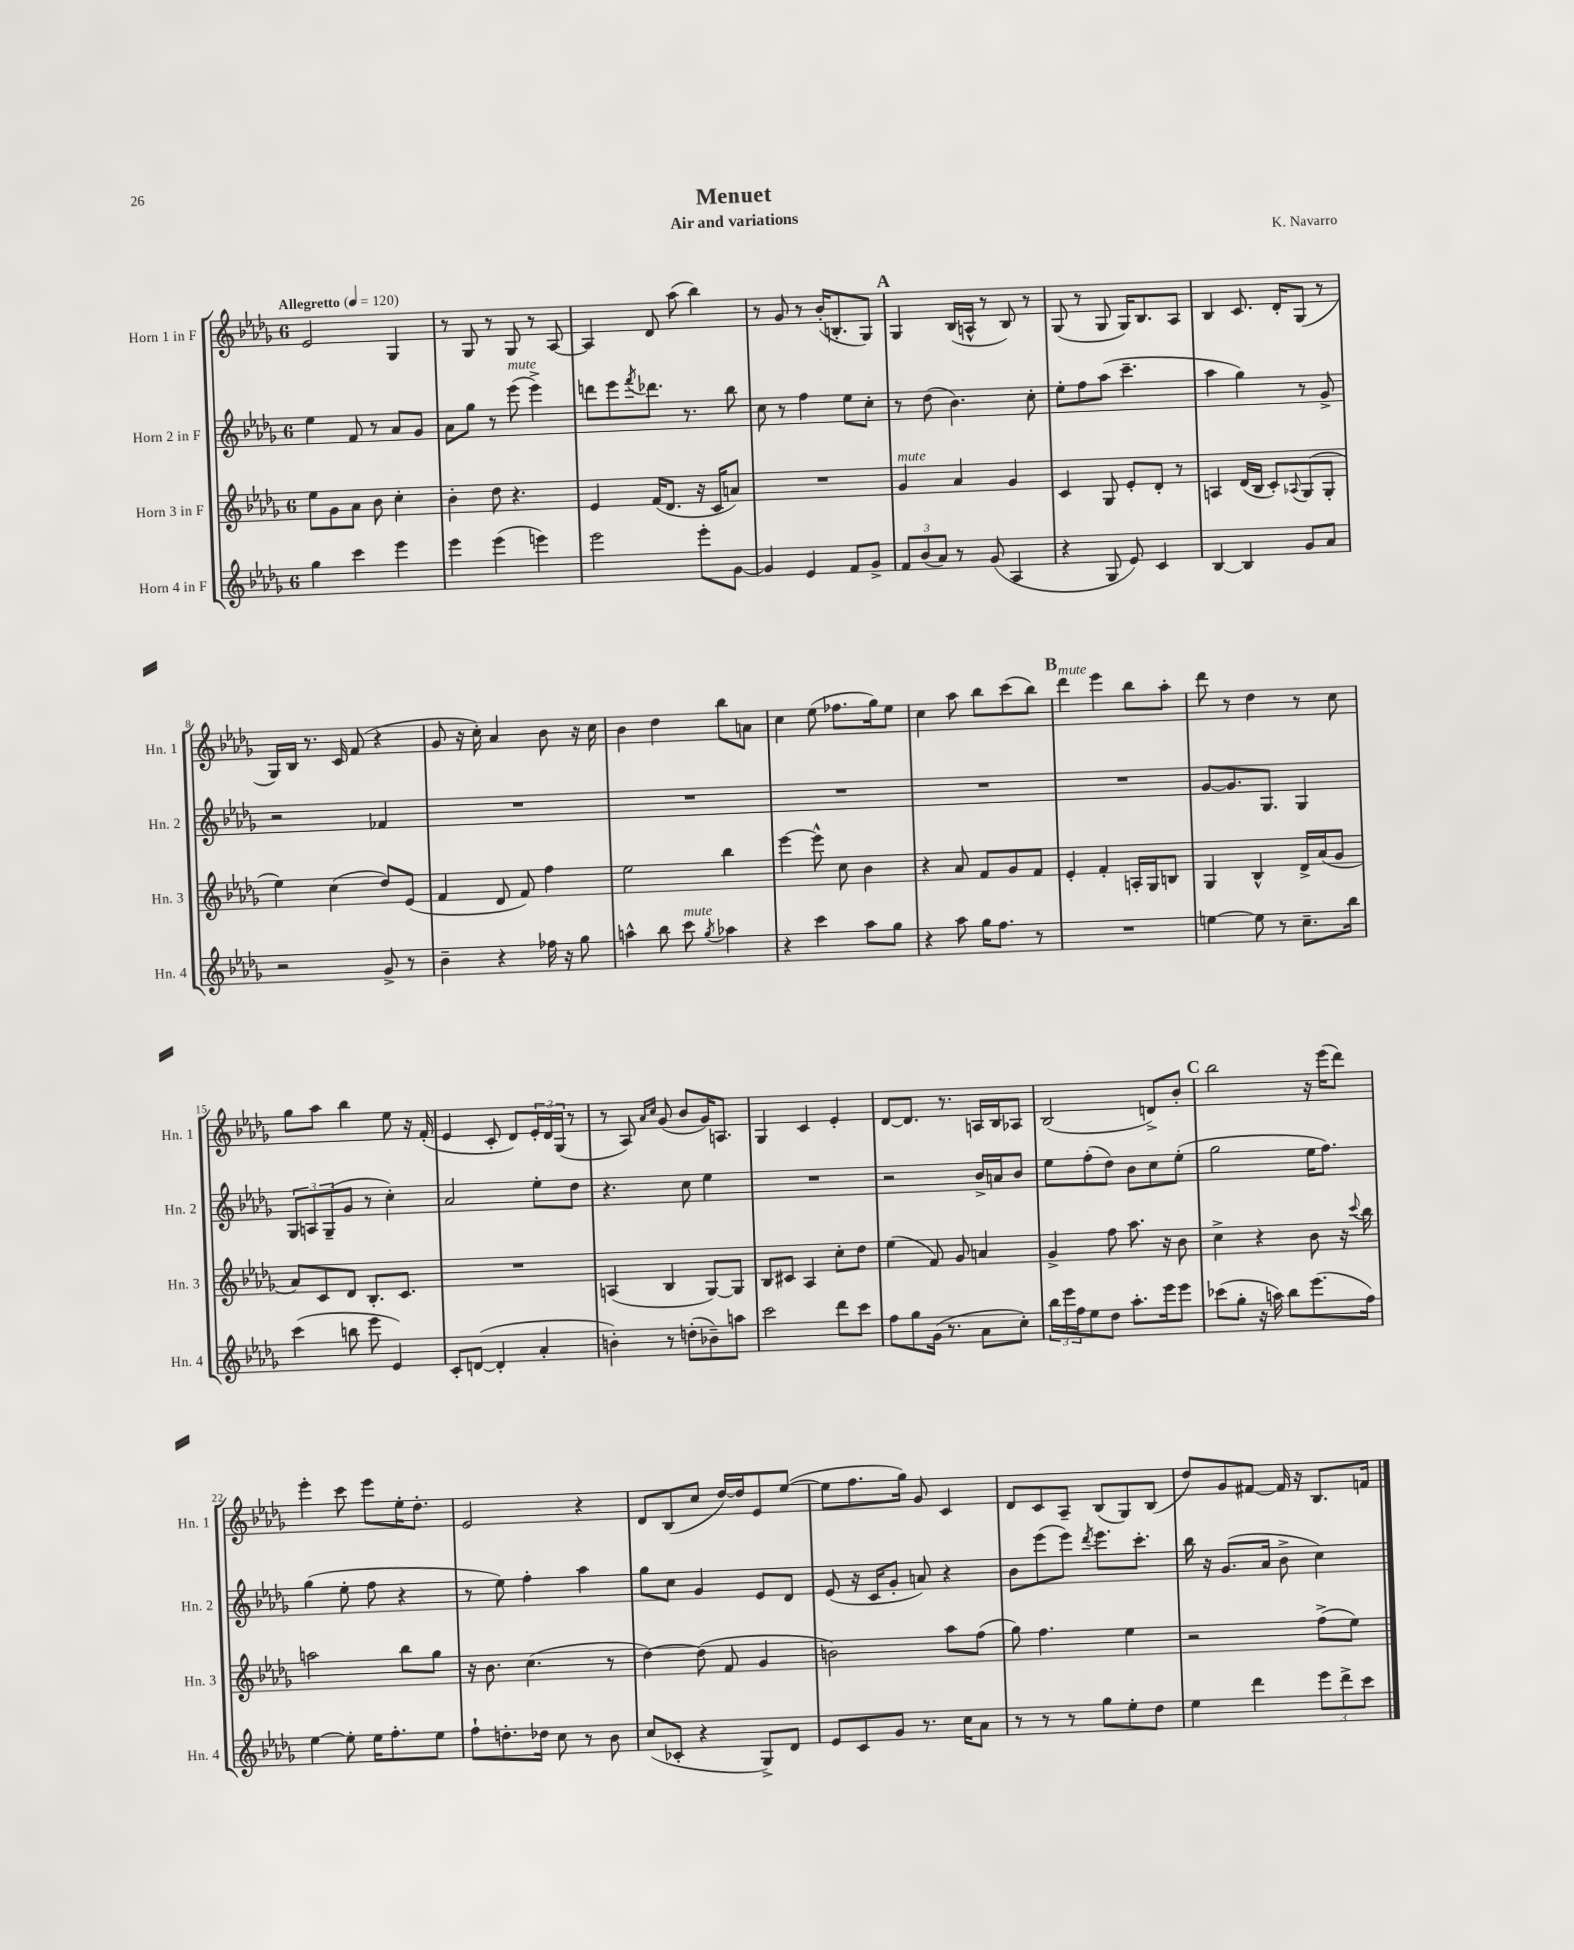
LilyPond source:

\header { title = "Menuet" composer = "K. Navarro" subtitle = "Air and variations" }
<<
\new StaffGroup <<
\new Staff = "s0" \with { instrumentName = "Horn 1 in F" shortInstrumentName = "Hn. 1" } {
    \clef treble \key des \major \once \override Staff.TimeSignature.style = #'single-digit \time 6/8 \tempo "Allegretto" 4 = 120
    ees'2 ges4 |
    r8 ges8 r8 ges8 r8 aes8~ |
    aes4 des'8 aes''8( bes''4) |
    r8 ges'8 r8 bes'16-.( b8.-. ges8) |
    \mark \markup { \bold "A" } ges4 bes16( a16-^ r8 bes8) r8 |
    ges8( r8 ges8 ges16) bes8. aes8 |
    bes4 c'8. des'16-. ges8( r8 |
    ges16) bes16 r8. c'16 f'8( r4 |
    ges'8 r16 c''16-.) aes'4 bes'8 r16 c''16 |
    bes'4 des''4 bes''8 a'8 |
    c''4 ees''8( fes''8. ges''16) ees''8 |
    c''4 aes''8 bes''8 c'''8( bes''8) |
    \mark \markup { \bold "B" } des'''4^\markup { \italic "mute" } ees'''4 bes''8 aes''8-. |
    des'''8 r8 des''4 r8 c''8 |
    ges''8 aes''8 bes''4 ees''8 r16 f'16-.( |
    ees'4 c'8-. des'8) \tuplet 3/2 { ees'16-. des'16 ges16( } r8 |
    r8 aes8) \grace { aes'16 c''16 } ges'8( bes'8 ges'16) a8. |
    ges4 c'4 ees'4-. |
    des'8~ des'8. r8. a16 bes16 aes8 |
    bes2( d'8->) bes'8-. |
    \mark \markup { \bold "C" } bes''2 r16 ees'''16( des'''8) |
    ees'''4-. c'''8 ees'''8 ees''16-. des''8.-. |
    ees'2 r4 |
    des'8 bes8( c''8 des''16~) des''16 ees'8 ees''8~( |
    ees''8 f''8. ges''16) ges'8 c'4 |
    des'8 c'8 aes8-- bes8( ges8) bes8( |
    des''8) ges'8 fis'8~ fis'16 r16 bes8. f'16 \bar "|." |
}
\new Staff = "s1" \with { instrumentName = "Horn 2 in F" shortInstrumentName = "Hn. 2" } {
    \clef treble \key des \major \once \override Staff.TimeSignature.style = #'single-digit \time 6/8
    ees''4 f'8 r8 aes'8 ges'8 |
    aes'8 ges''8 r8 ees'''8^\markup { \italic "mute" }( ees'''4->) |
    d'''8 ees'''8 \acciaccatura { f'''8 } des'''8. r8. bes''8 |
    c''8 r8 f''4 ees''8 c''8-. |
    \mark \markup { \bold "A" } r8 des''8( bes'4.) c''8-. |
    ees''8-. f''8 aes''8( c'''4.-- |
    aes''4 ges''4) r8 ges'8-> |
    r2 fes'4 |
    R2. |
    R2. |
    R2. |
    R2. |
    \mark \markup { \bold "B" } R2. |
    ges'8~ ges'8. ges8. ges4 |
    \tuplet 3/2 { ges8 a8 ges8--( } ges'8 r8 c''4-.) |
    aes'2 ees''8-. des''8 |
    r4. c''8 ees''4 |
    R2. |
    r2 bes'16-> a'16 bes'8 |
    ees''8 f''8-.( des''8) bes'8 c''8 ees''8-.( |
    \mark \markup { \bold "C" } ges''2 ees''16 f''8.) |
    ges''4( ees''8-. f''8 r4 |
    r8 ees''8) f''4-. aes''4 |
    ges''8 c''8 ges'4 ees'8 des'8 |
    ees'8( r16 c'16 ges'8-. a'8) r4 |
    bes'8 ees'''8( ees'''8) \acciaccatura { des'''8 } ees'''8. c'''8.-. |
    bes''16 r16 ges'8.( aes'16 bes'8-> c''4) \bar "|." |
}
\new Staff = "s2" \with { instrumentName = "Horn 3 in F" shortInstrumentName = "Hn. 3" } {
    \clef treble \key des \major \once \override Staff.TimeSignature.style = #'single-digit \time 6/8
    ees''8 ges'8 aes'8 bes'8 c''4-. |
    bes'4-. des''8 r4. |
    ees'4 f'16( des'8. r16 c'16 a'8) |
    R2. |
    \mark \markup { \bold "A" } ges'4^\markup { \italic "mute" } aes'4 ges'4 |
    c'4 ges8 ees'8-. des'8-. r8 |
    a4 des'16( bes16 c'8-.) \appoggiatura { aes8 } ges8( ges8-. |
    ees''4) c''4( des''8) ees'8( |
    f'4 des'8 f'8) f''4 |
    ees''2 bes''4 |
    ees'''4~ ees'''8-^ c''8 bes'4 |
    r4 aes'8 f'8 ges'8 f'8 |
    \mark \markup { \bold "B" } ees'4-. f'4-. a16-. ges16 b8 |
    ges4 bes4-^ des'16-> aes'16( ges'8 |
    aes'8) c'8 des'8 bes8.-. c'8. |
    R2. |
    a4( bes4 ges8~) ges8 |
    bes8 cis'8 aes4 c''8-. des''8 |
    ees''4( f'8) ges'8 a'4 |
    ges'4-> f''8 aes''8. r16 bes'8 |
    \mark \markup { \bold "C" } c''4-> r4 bes'8 r16 \appoggiatura { c'''8 } bes''16 |
    a''2 bes''8 ges''8 |
    r16 bes'8. c''4.( r8 |
    des''4~) des''8( f'8 ges'4 |
    b'2) aes''8 f''8( |
    ges''8) f''4. ees''4 |
    r2 f''8->( ees''8) \bar "|." |
}
\new Staff = "s3" \with { instrumentName = "Horn 4 in F" shortInstrumentName = "Hn. 4" } {
    \clef treble \key des \major \once \override Staff.TimeSignature.style = #'single-digit \time 6/8
    ges''4 c'''4 ees'''4 |
    ees'''4 ees'''4( e'''4) |
    ees'''2 ees'''8-. ges'8~ |
    ges'4 ees'4 f'8 ges'8-> |
    \mark \markup { \bold "A" } \tuplet 3/2 { f'8 bes'8( aes'8) } r8 ges'8( aes4 |
    r4 ges8 ees'8) c'4 |
    bes4~ bes4 ges'8 aes'8 |
    r2 ges'8-> r8 |
    bes'4-- r4 fes''16 r16 ges''8 |
    a''4-^ bes''8 c'''8^\markup { \italic "mute" } \acciaccatura { ges''8 } aes''4 |
    r4 c'''4 aes''8 ges''8 |
    r4 aes''8 ges''16 f''8. r8 |
    \mark \markup { \bold "B" } R2. |
    e''4~ e''8 r8 c''8.-- bes''16 |
    c'''4( b''8 ees'''8 ees'4) |
    c'8-. d'8~( d'4-. aes'4-. |
    b'4-.) r8 d''8-.( bes'8--) a''8 |
    c'''2 des'''8 c'''8 |
    f''8 ges''8 ges'16( r8. aes'8 c''8-.) |
    \tuplet 3/2 { bes''16 ees'''16 f''16 } ees''8 des''8 aes''8.-. ees'''16 ees'''8 |
    \mark \markup { \bold "C" } ces'''8( ges''8-. r16 a''16) bes''8 ees'''8.( f''16) |
    ees''4~ ees''8-. ees''16 f''8.-. ees''8 |
    f''8-! d''8.-. des''16 c''8 r8 bes'8 |
    c''8( ces'8-. r4 ges8->) des'8 |
    ees'8 c'8 ges'8 r8. c''16 aes'8 |
    r8 r8 r8 ges''8 ees''8-. des''8 |
    ees''4 des'''4 \tuplet 3/2 { ees'''8 des'''8-> c'''8 } \bar "|." |
}
>>
>>
